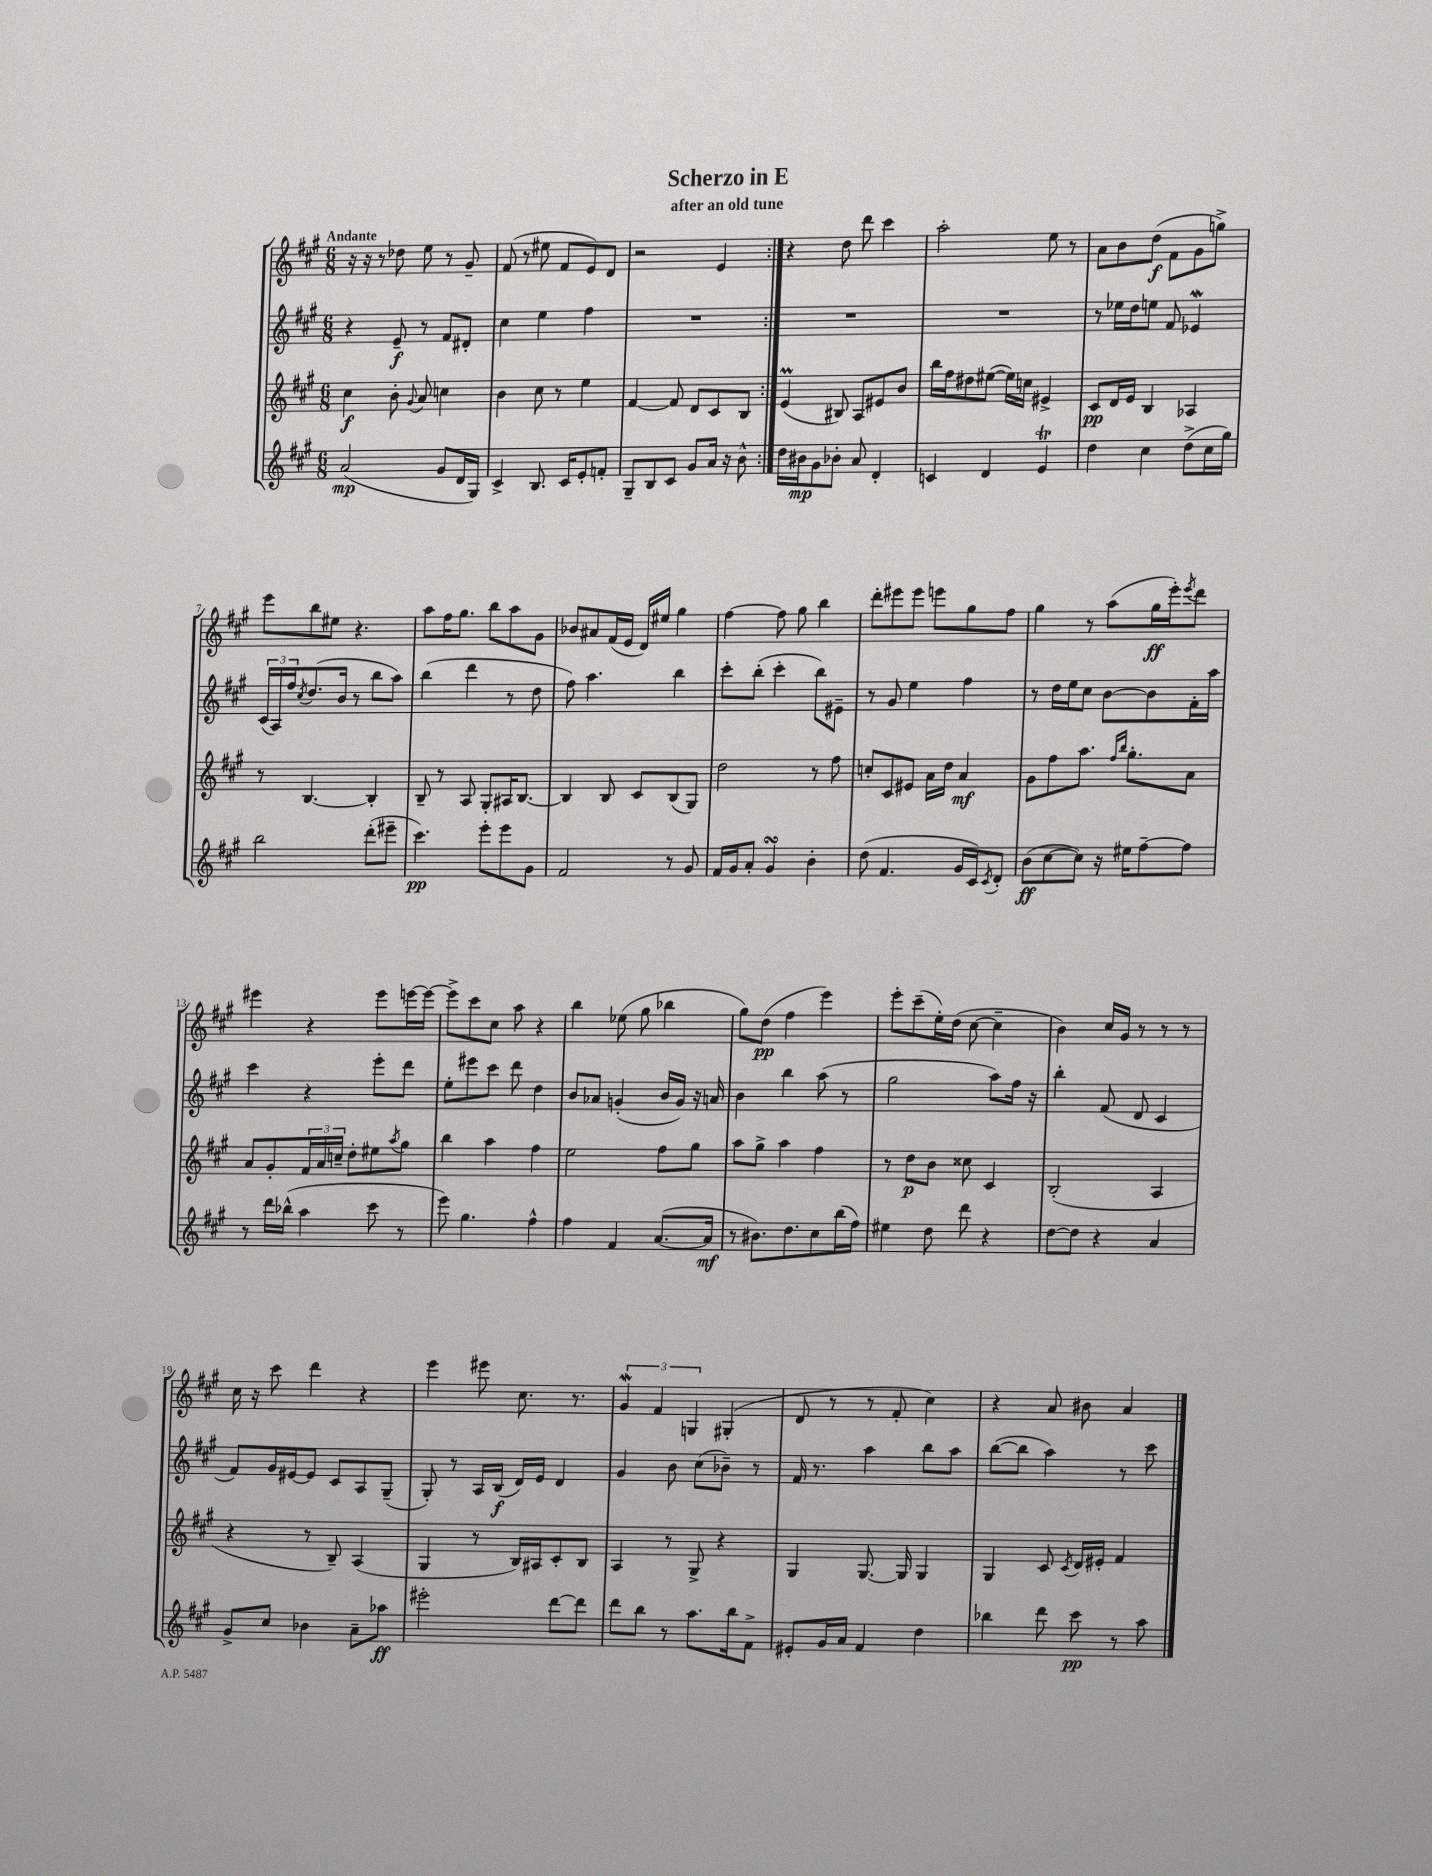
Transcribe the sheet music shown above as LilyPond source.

\header { title = "Scherzo in E" subtitle = "after an old tune" }
<<
\new StaffGroup <<
\new Staff = "s0" {
    \clef treble \key a \major \numericTimeSignature \time 6/8 \tempo "Andante"
    \repeat volta 2 { r16 r16 r8 des''8 e''8 r8 gis'8-- |
    fis'8( r8 eis''8 fis'8 e'8) d'8 |
    r2 e'4 | }
    r4 d''8 d'''8 cis'''4 |
    a''2-. e''8 r8 |
    a'8 b'8 d''8\f( fis'8 gis'8 g''8->) |
    e'''8 b''8 eis''8 r4. |
    a''8 fis''16 gis''8. b''8 a''8 gis'8 |
    bes'8 ais'8 fis'16( e'16 d'16) eis''16 gis''4 |
    fis''4~ fis''8 gis''8 b''4 |
    d'''8-. eis'''8 eis'''8 e'''8 gis''8 fis''8 |
    gis''4 r8 a''8( gis''16\ff e'''16-.) \acciaccatura { e'''8 } d'''8 |
    eis'''4 r4 eis'''8 e'''16~ e'''16~ |
    e'''8-> cis'''8 cis''8 a''8 r4 |
    b''4 ees''8( gis''8 bes''4 |
    gis''8) d''8\pp( fis''4 e'''4) |
    e'''8-. cis'''8--( e''16-.) d''16( cis''8~ cis''4-- |
    b'4) cis''16 gis'16 r8 r8 r8 |
    cis''16 r16 cis'''8 d'''4 r4 |
    e'''4 eis'''8 cis''8. r8. |
    \tuplet 3/2 { gis'4\mordent fis'4 g4 } gis4-.( |
    d'8 r8 r8 fis'8-. cis''4) |
    r4 a'8 bis'8 a'4 \bar "|." |
}
\new Staff = "s1" {
    \clef treble \key a \major \numericTimeSignature \time 6/8
    \repeat volta 2 { r4 e'8--\f r8 fis'8 dis'8-. |
    cis''4 e''4 fis''4 |
    R2. | }
    R2. |
    R2. |
    r8 ees''16 d''16 e''8 fis'8 ees'4\mordent |
    \tuplet 3/2 { cis'16( a16) fis''16 } \acciaccatura { cis''8 } d''8.( b'16 r8 b''8 a''8) |
    b''4( d'''4 r8 d''8 |
    fis''8) a''4. b''4 |
    cis'''8-. b''8-.( cis'''4-. b''8) eis'8-- |
    r8 gis'8 e''4 fis''4 |
    r8 d''16 e''16 cis''8 b'8~ b'8 fis'16-. a''16 |
    cis'''4 r4 e'''8-. d'''8 |
    e''8-. eis'''8 cis'''8 d'''8 d''4 |
    b'8 aes'8 g'4-.( b'16 g'16) r16 a'16 |
    b'4 b''4 a''8( r8 |
    gis''2 a''8) fis''16 r16 |
    b''4-. fis'8( d'8 cis'4 |
    fis'8) gis'16 eis'16~ eis'8 cis'8 a8 gis8--( |
    gis8-.) r8 a16 b16\f( d'16) e'16 d'4 |
    gis'4 b'8 cis''8( bes'8--) r8 |
    fis'16 r8. a''4 b''8 a''8 |
    b''8~( b''8 a''4) r8 cis'''8 \bar "|." |
}
\new Staff = "s2" {
    \clef treble \key a \major \numericTimeSignature \time 6/8
    \repeat volta 2 { cis''4\f b'8-. \appoggiatura { gis'8 } a'8 c''4 |
    b'4 cis''8 r8 e''4 |
    fis'4~ fis'8 d'8 cis'8 b8 | }
    e'4\prall( bis8) a8 eis'8 b'8 |
    b''16 fis''16 dis''8 eis''8~( eis''16) c''16 eis'4-> |
    cis'8\pp d'16 e'16 b4 aes4 |
    r8 b4.~ b4-. |
    b8-- r8 a8 gis8-. ais16 b8.~ |
    b4 b8 cis'8 b8( gis8) |
    d''2 r8 fis''8 |
    c''8-. cis'8 eis'8 a'16 d''16 a'4\mf |
    gis'8 fis''8 a''8. \grace { fis''16 b''16 } gis''8.-. a'8 |
    a'8 gis'8-. \tuplet 3/2 { fis'16 a'16 c''16-- } d''8-. eis''8 \acciaccatura { a''8 } gis''8 |
    b''4 a''4 fis''4 |
    e''2 fis''8 gis''8 |
    a''8 gis''8-> a''4 fis''4 |
    r8 d''8\p b'8 cisis''8 cis'4 |
    b2-.( a4 |
    r4 r8 b8--) a4( |
    gis4 r8 b16) ais16 cis'8-. b8 |
    a4 r8 gis8-> r4 |
    gis4 gis8.~ gis16 gis4 |
    gis4 cis'8 \acciaccatura { cis'8 } d'16 eis'16-. fis'4 \bar "|." |
}
\new Staff = "s3" {
    \clef treble \key a \major \numericTimeSignature \time 6/8
    \repeat volta 2 { a'2\mp( gis'8 d'16 gis16) |
    cis'4-> b8. cis'16 e'8-. f'8-. |
    gis8-- b8 cis'8 gis'8 a'16 r16 b'8-^ | }
    d''16 bis'16\mp gis'8 bes'8-. a'8 d'4-. |
    c'4 d'4 e'4\trill |
    d''4 cis''4 d''8->( cis''16 gis''16) |
    b''2 d'''8-.( eis'''8-- |
    cis'''4.\pp) e'''8-. e'''8 gis'8 |
    fis'2 r8 gis'8 |
    fis'16 gis'16 a'8-. gis'4\turn b'4-. |
    d''8( fis'4. gis'16 cis'16) \acciaccatura { cis'8 } d'8-. |
    b'8\ff( cis''8~ cis''8) r16 eis''16 fis''8~-- fis''8 |
    r8 d'''16 bes''16-^( a''4 cis'''8 r8 |
    e'''8) gis''4. fis''4-^ |
    fis''4 fis'4 a'8.~( a'16\mf |
    r8 bis'8.) d''8. cis''8 b''16( fis''16) |
    eis''4 d''8 d'''8 r4 |
    d''8~ d''8 r4 a'4 |
    gis'8-> cis''8 bes'4 a'8-- aes''8\ff |
    eis'''2-. d'''8~ d'''8 |
    d'''8 b''8 r8 a''8. b''16 fis'8-> |
    eis'8-. gis'16 a'16 fis'4 d''4 |
    bes''4 d'''8 cis'''8\pp r8 a''8 \bar "|." |
}
>>
>>
